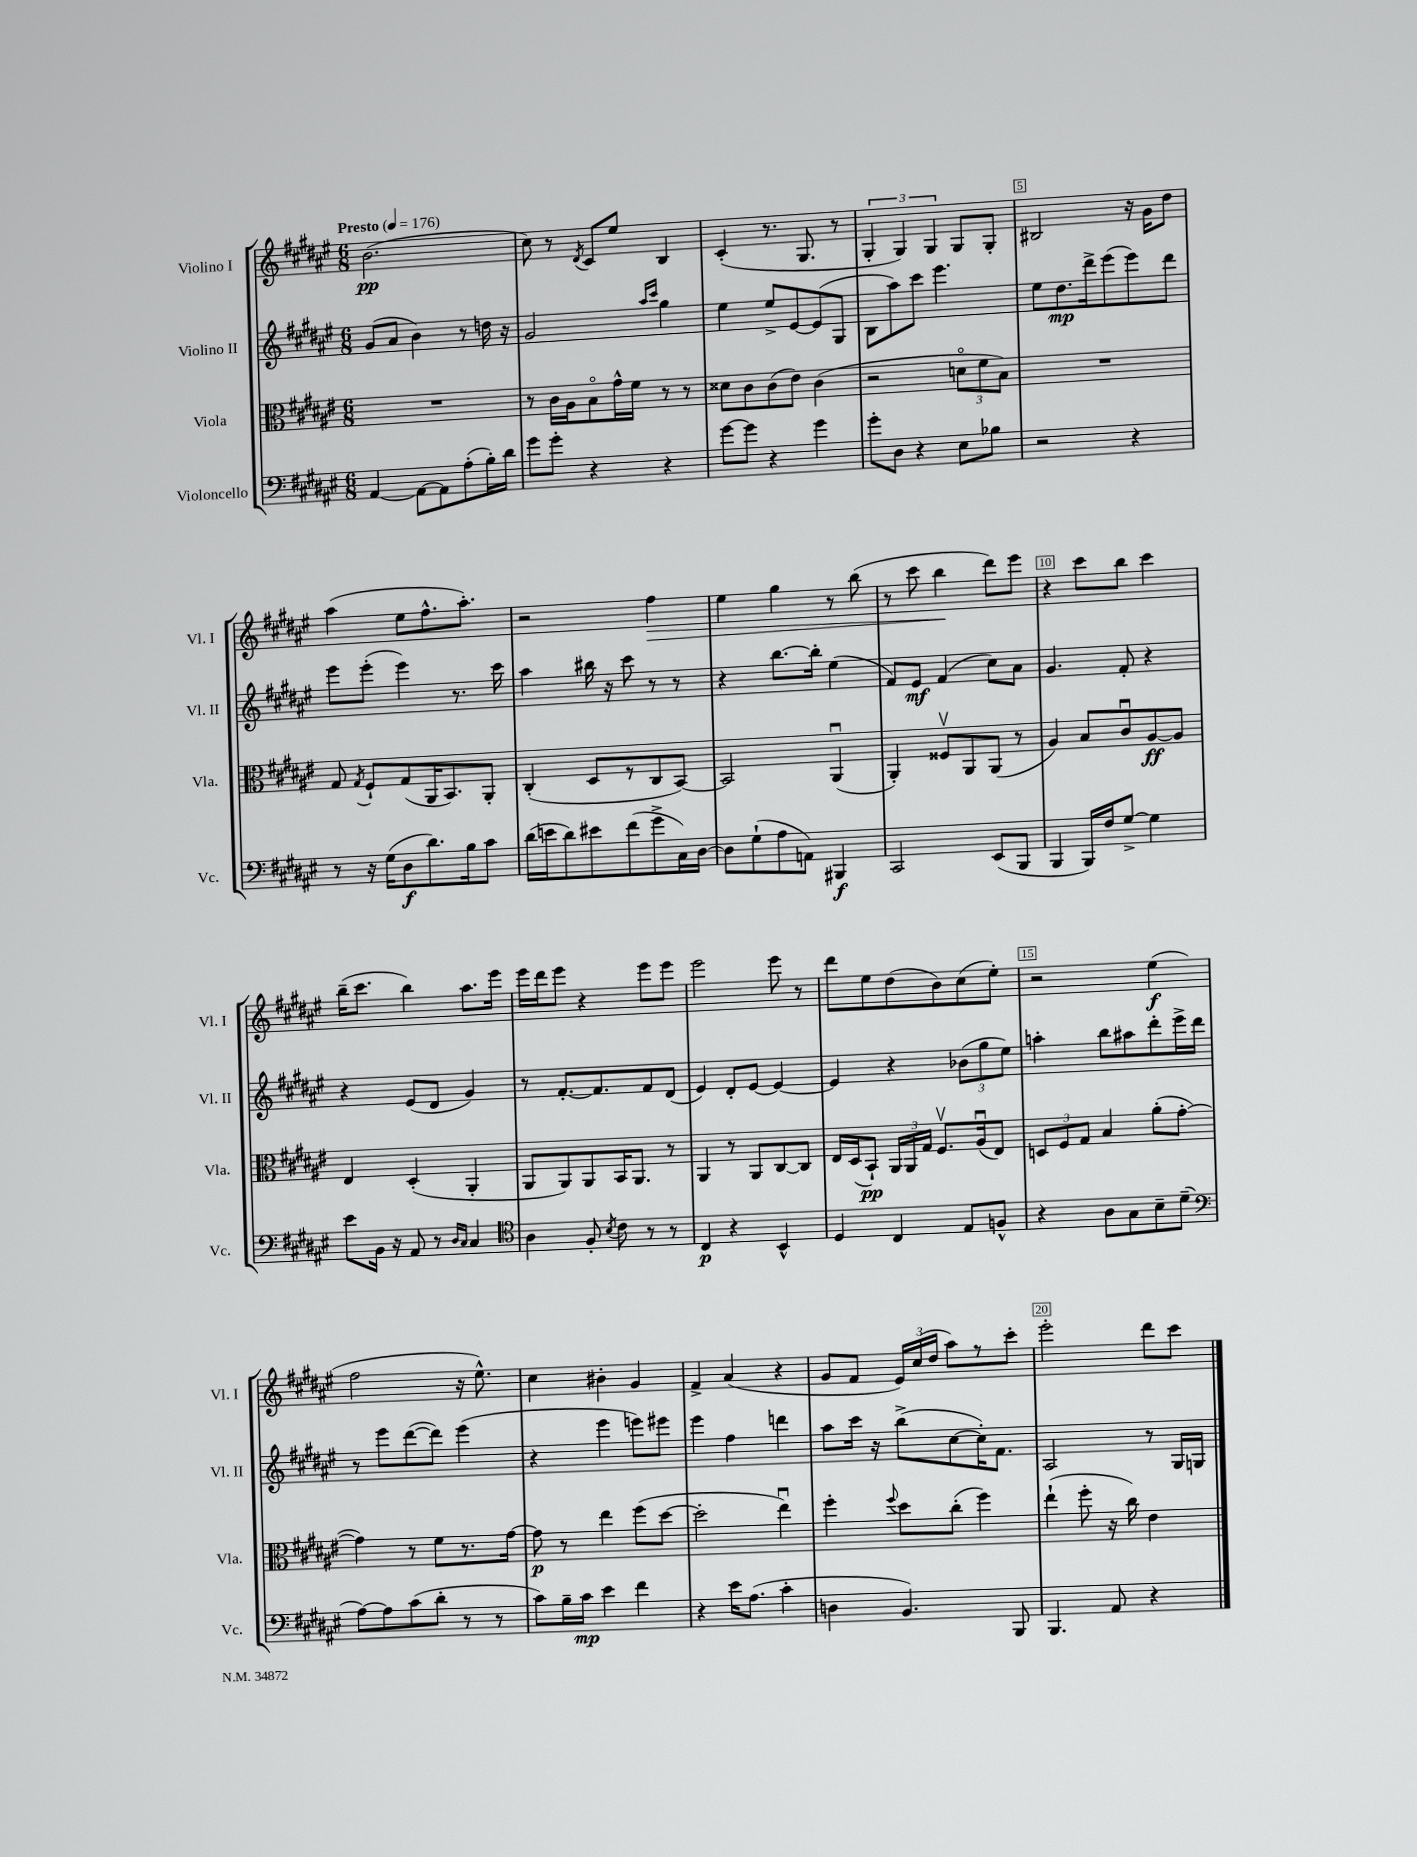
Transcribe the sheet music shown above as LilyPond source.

<<
\new StaffGroup <<
\new Staff = "s0" \with { instrumentName = "Violino I" shortInstrumentName = "Vl. I" } {
    \clef treble \key fis \major \numericTimeSignature \time 6/8 \tempo "Presto" 4 = 176
    \autoBeamOff b'2.\pp( |
    cis''8) r8 \acciaccatura { dis'8 } cis'8[ eis''8] b4 |
    cis'4-.( r8. gis8. r8 |
    \tuplet 3/2 { gis4-. gis4) gis4 } gis8[ gis8]-. |
    bis2 r16 gis'16[ dis''8] |
    ais''4( eis''8[ fis''8.-^ ais''8.]-.) |
    r2 fis''4\> |
    eis''4 gis''4 r8 b''8( |
    r8 cis'''8 b''4\! dis'''8[) eis'''8] |
    r4 cis'''8[ b''8] cis'''4 |
    b''16[--( cis'''8.] b''4) ais''8.[ eis'''16] |
    eis'''16[ dis'''16 eis'''8] r4 eis'''8[ eis'''8] |
    eis'''2 eis'''8 r8 |
    dis'''8[ eis''8 dis''8( b'8) cis''8( eis''8]-.) |
    r2 eis''4\f( |
    fis''2 r16 eis''8.-^) |
    cis''4 bis'4-. gis'4 |
    fis'4-> ais'4( r4 |
    gis'8[ fis'8] \tuplet 3/2 { eis'16[) cis''16( dis''16] } ais''8[) r8 cis'''8]-. |
    eis'''2-. dis'''8[ cis'''8] \bar "|." |
}
\new Staff = "s1" \with { instrumentName = "Violino II" shortInstrumentName = "Vl. II" } {
    \clef treble \key fis \major \numericTimeSignature \time 6/8
    \autoBeamOff gis'8[( ais'8] b'4) r8 d''16 r16 |
    gis'2 \grace { ais''16[ cis'''16] } gis''4 |
    eis''4 eis''8[-> eis'8~ eis'8( gis8] |
    b8[ ais''8) cis'''8] eis'''4. |
    eis''8[ dis''8.\mp dis'''16-> eis'''8( eis'''8) dis'''8] |
    eis'''8[ eis'''8]-.( eis'''4) r8. cis'''16 |
    ais''4 bis''16 r16 cis'''8 r8 r8 |
    r4 b''8.[~ b''16]-. eis''4( |
    fis'8[) eis'8]\mf fis'4( cis''8[) ais'8] |
    gis'4. fis'8-. r4 |
    r4 eis'8[( dis'8] gis'4) |
    r8 fis'8.[~-. fis'8. fis'8 dis'8]( |
    eis'4) dis'8[-. eis'8]~ eis'4~ |
    eis'4 r4 \tuplet 3/2 { bes'8[( gis''8 eis''8]) } |
    a''4-. b''8[ ais''8 dis'''8-. eis'''16-> dis'''16] |
    r8 eis'''8[ dis'''8~( dis'''8]) eis'''4( |
    r4 eis'''4 e'''8[) eis'''8] |
    eis'''4 fis''4 d'''4 |
    ais''8[ cis'''16] r16 b''8[->( cis''8~ cis''16-.) fis'8.] |
    ais2 r8 gis16[ g16] \bar "|." |
}
\new Staff = "s2" \with { instrumentName = "Viola" shortInstrumentName = "Vla." } {
    \clef alto \key fis \major \numericTimeSignature \time 6/8
    \autoBeamOff R2. |
    r8 cis'16[ ais16 b8\flageolet gis'16-^ fis'16] r8 r8 |
    disis'8[ cis'8 cis'8( eis'8]) cis'4( |
    r2 \tuplet 3/2 { d'8[\flageolet fis'8 b8]) } |
    R2. |
    gis8 \acciaccatura { gis8 } fis8[-! gis8( ais,16 b,8.) ais,8]-. |
    cis4-.( dis8[ r8 cis8 b,8]~) |
    b,2 ais,4\downbow( |
    ais,4-.) fisis8[\upbow ais,8 ais,8]( r8 |
    ais4) b8[ cis'8\downbow ais8~\ff ais8] |
    eis4 dis4-.( ais,4-. |
    ais,8[ ais,8) ais,8 b,16 ais,8.] r8 |
    ais,4 r8 ais,8[ cis8~ cis8] |
    eis16[ dis16( b,8]-!\pp) \tuplet 3/2 { ais,16[ ais,16 gis16] } fis8.[\upbow ais16\downbow( eis8]) |
    \tuplet 3/2 { d8[ fis8 gis8] } b4 ais'8[-.( gis'8]~-. |
    gis'4) r8 fis'8[ r8. gis'16]~ |
    gis'8\p r8 eis''4 fis''8[( dis''8]~ |
    dis''2-. eis''4\downbow) |
    fis''4-. \appoggiatura { fis''8 } dis''8[ cis''8]-.( fis''4) |
    eis''4-!( fis''8-. r16 cis''16) eis'4 \bar "|." |
}
\new Staff = "s3" \with { instrumentName = "Violoncello" shortInstrumentName = "Vc." } {
    \clef bass \key fis \major \numericTimeSignature \time 6/8
    \autoBeamOff ais,4~ ais,8[~ ais,8 ais8-.( b16-.) dis'16] |
    gis'8[ gis'8]-. r4 r4 |
    gis'8[~ gis'8] r4 gis'4 |
    gis'8[-. dis8] r4 eis8[ bes8] |
    r2 r4 |
    r8 r16 gis16[( dis8\f dis'8.) b16 cis'8] |
    dis'16[( e'16 dis'8) eis'8 fis'8( gis'8-> cis16) dis16]~ |
    dis8[ gis8-!( ais8 a,8]) bis,,4\f |
    cis,2 eis,8[( b,,8] |
    b,,4 b,,16[) fis16 gis8]~-> gis4 |
    eis'8[ b,16] r16 ais,8 r8 \grace { dis16[ cis16] } cis4 |
    \clef tenor ais4 fis8-. \acciaccatura { b8 } cis'8 r8 r8 |
    cis4\p r4 b,4-^ |
    dis4 cis4 eis8[ f8]-^ |
    r4 ais8[ gis8 b8-- dis'8]--( |
    \clef bass ais8[~) ais8 cis'8( dis'8]-. r8 r8 |
    cis'8[) b16-- cis'16]\mp eis'4 fis'4 |
    r4 eis'16[ ais8.]( cis'4-. |
    d4 b,4.) b,,8 |
    b,,4. ais,8 r4 \bar "|." |
}
>>
>>
\layout { \context { \Score \override BarNumber.break-visibility = ##(#f #t #t) barNumberVisibility = #(every-nth-bar-number-visible 5) \override BarNumber.stencil = #(make-stencil-boxer 0.1 0.3 ly:text-interface::print) } }
